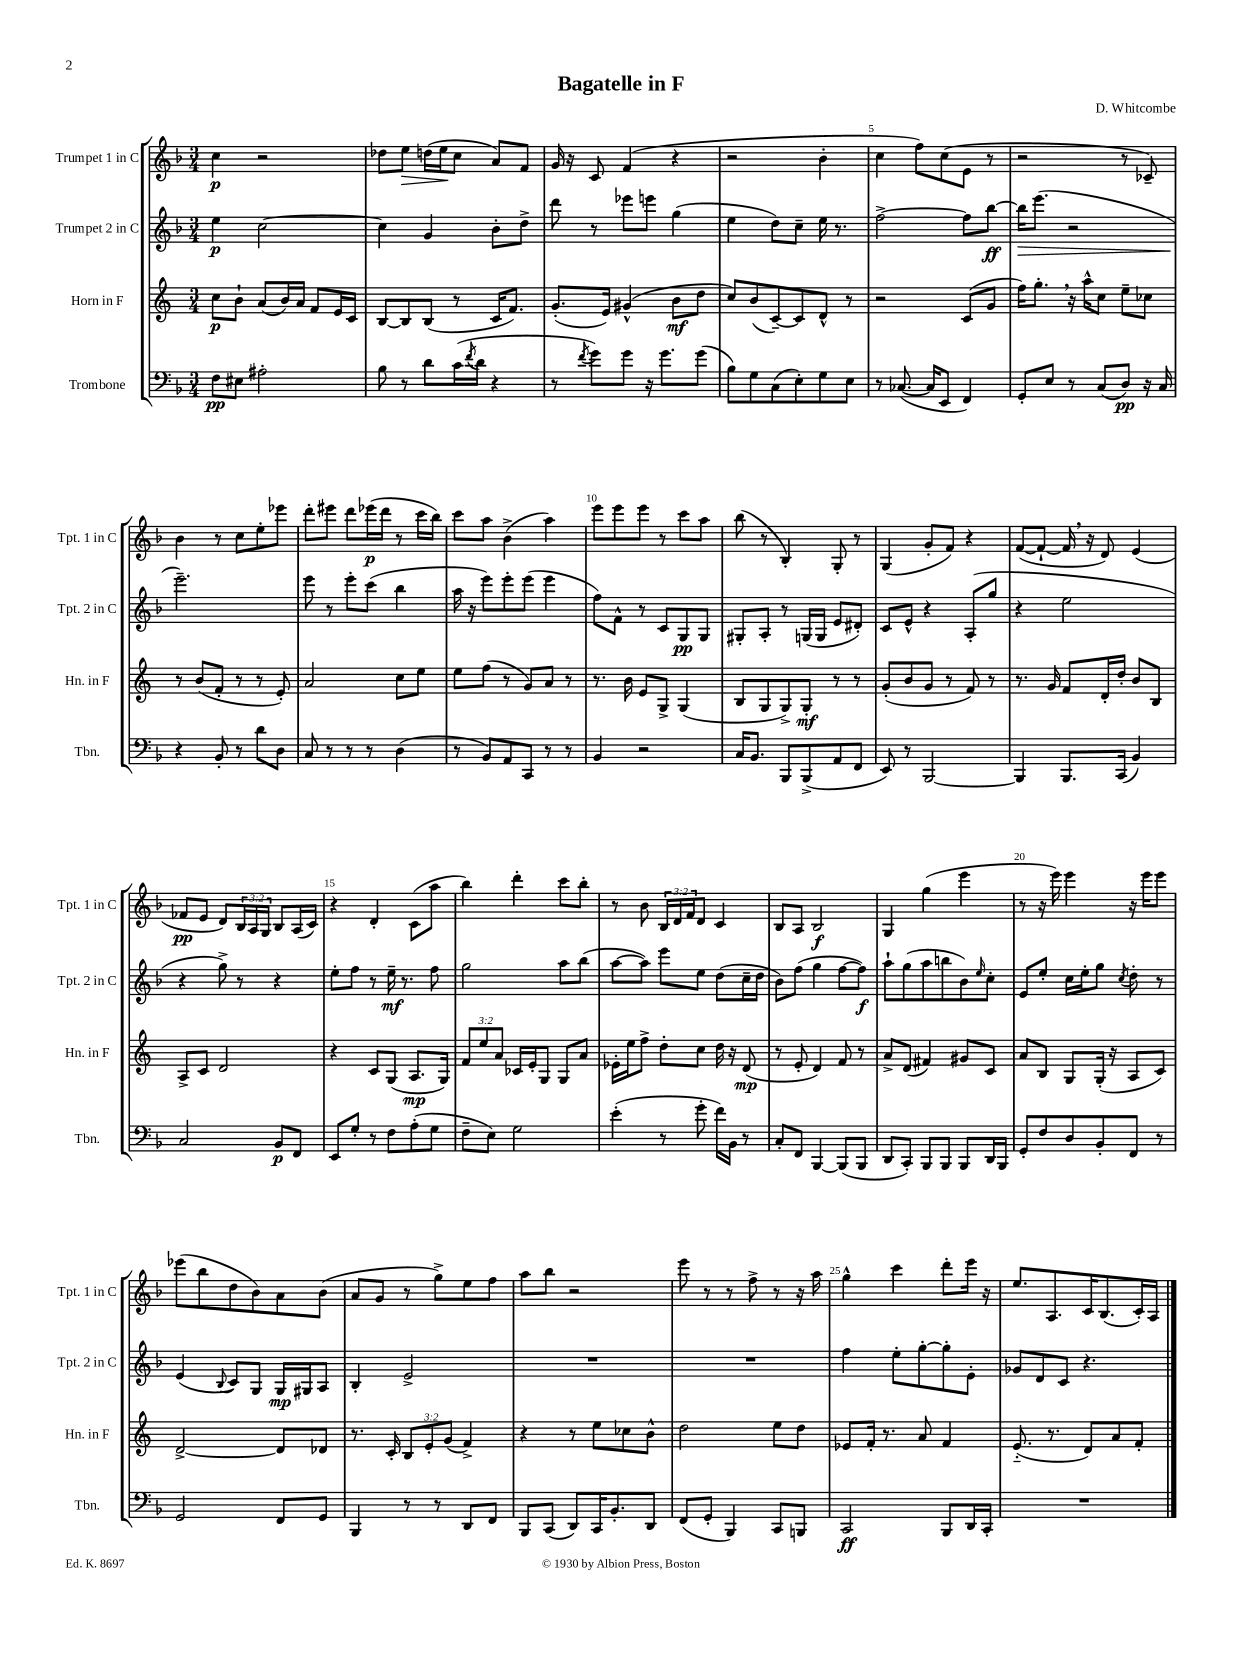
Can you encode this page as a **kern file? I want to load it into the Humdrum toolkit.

**kern	**dynam	**kern	**dynam	**kern	**dynam	**kern	**dynam
*part4	*part4	*part3	*part3	*part2	*part2	*part1	*part1
*staff4	*staff4	*staff3	*staff3	*staff2	*staff2	*staff1	*staff1
*I"Trombone	*	*I"Horn in F	*	*I"Trumpet 2 in C	*	*I"Trumpet 1 in C	*
*I'Tbn.	*	*I'Hn. in F	*	*I'Tpt. 2 in C	*	*I'Tpt. 1 in C	*
*clefF4	*	*clefG2	*	*clefG2	*	*clefG2	*
*k[b-]	*	*k[]	*	*k[b-]	*	*k[b-]	*
*M3/4	*	*M3/4	*	*M3/4	*	*M3/4	*
=1	=1	=1	=1	=1	=1	=1	=1
8F\L	pp	8cc\L	p	4ee\	p	4cc\	p
8E#X\J	.	8b`\J	.	.	.	.	.
2A#X'\	.	(8a/L	.	[2cc\	.	2r	.
.	.	16b/L)	.	.	.	.	.
.	.	16a/JJ	.	.	.	.	.
.	.	8f/L	.	.	.	.	.
.	.	16e/L	.	.	.	.	.
.	.	16c/JJ	.	.	.	.	.
=2	=2	=2	=2	=2	=2	=2	=2
8B-\	.	[8B/L	.	4cc\]	.	8dd-X\L	.
!	!	!	!	!	!	!	!LO:HP:b
8r	.	8B/]	.	.	.	8ee\J	>
8d\L	.	(8B/J	.	4g/	.	(16ddn\LL	.
.	.	.	.	.	.	16ee\J	.
(16c\L	.	8r	.	.	.	8cc\J	]
8qf/	.	.	.	.	.	.	.
16d\JJ	.	.	.	.	.	.	.
4r	.	16c/KL	.	8b-'\L	.	8a/L)	.
.	.	8.f/J)	.	.	.	.	.
.	.	.	.	8dd^\J	.	8f/J	.
=3	=3	=3	=3	=3	=3	=3	=3
8r	.	(8.g'/L	.	8ddd\	.	16g/	.
.	.	.	.	.	.	16r	.
8qf/	.	.	.	.	.	.	.
8g\L)	.	.	.	8r	.	8c/	.
.	.	16e/Jk)	.	.	.	.	.
8g\J	.	(4g#X^^/	.	8eee-X\L	.	(4f/	.
16r	.	.	.	8eeen\J	.	.	.
8.g\L	.	.	.	.	.	.	.
.	.	8b\L	mf	(4gg\	.	4r	.
(8g\J	.	8dd\J	.	.	.	.	.
=4	=4	=4	=4	=4	=4	=4	=4
8B-\L)	.	8cc/L)	.	4ee\	.	2r	.
8G\	.	(8b/	.	.	.	.	.
(8C\	.	[8c~/)	.	8dd\L)	.	.	.
8E'\)	.	8c/]	.	8cc~\J	.	.	.
8G\	.	8d^^/J	.	16ee\	.	4b-'\	.
.	.	.	.	8.r	.	.	.
8E\J	.	8r	.	.	.	.	.
=5	=5	=5	=5	=5	=5	=5	=5
8r	.	2r	.	[2ff^\	.	4cc\	.
([8.C-X/	.	.	.	.	.	.	.
.	.	.	.	.	.	8ff\L)	.
16C-/KL]	.	.	.	.	.	.	.
8EE/J	.	.	.	.	.	(8cc\	.
4FF/)	.	(8c/L	.	8ff\L]	.	8e\J	.
.	.	8g/J	.	[8bb-\J	ff	8r	.
=6	=6	=6	=6	=6	=6	=6	=6
!	!	!	!	!	!LO:HP:b	!	!
8GG'/L	.	16ff\KL)	.	16bb-\KL]	>	2r	.
.	.	8.gg',\J	.	(8.eee\J	.	.	.
8E/J	.	.	.	.	.	.	.
8r	.	16r	.	2r	.	.	.
.	.	16aa^^\KL	.	.	.	.	.
(8C/L	.	8cc\J	.	.	.	.	.
8D/J)	pp	8ee~\L	.	.	.	8r	.
16r	.	8cc-X\J	.	.	.	8c-X~/)	.
16C/	.	.	.	.	.	.	.
!!LO:LB:g=z
=7	=7	=7	=7	=7	=7	=7	=7
4r	.	8r	.	2.eee~\)	.	4b-\	.
.	.	(8b/L	.	.	.	.	.
8BB-'/	.	8f'/J	.	.	.	8r	.
8r	.	8r	.	.	.	8cc\L	.
8d\L	.	8r	.	.	.	8ee'\	.
8D\J	.	8e'/)	.	.	.	8eee-X\J	.
.	.	.	.	.	]	.	.
=8	=8	=8	=8	=8	=8	=8	=8
8C/	.	2a/	.	8eee\	.	8ddd'\L	.
8r	.	.	.	8r	.	8eee#X\J	.
8r	.	.	.	8eee'\L	.	8ddd\L	.
8r	.	.	.	(8ccc\J	.	(16eee-X\L	p
.	.	.	.	.	.	16ddd\JJ	.
(4D\	.	8cc\L	.	4bb-\	.	8r	.
.	.	8ee\J	.	.	.	16ccc\LL	.
.	.	.	.	.	.	16bb-\JJ)	.
=9	=9	=9	=9	=9	=9	=9	=9
8r	.	8ee\L	.	16aa\	.	8ccc\L	.
.	.	.	.	16r	.	.	.
8BB-/L)	.	(8ff\J	.	8eee\L)	.	8aa\J	.
8AA/	.	8r	.	8eee'\	.	(4b-^\	.
8CC/J	.	8g/L)	.	(8eee\J	.	.	.
8r	.	8a/J	.	4eee\	.	4aa\)	.
8r	.	8r	.	.	.	.	.
=10	=10	=10	=10	=10	=10	=10	=10
4BB-/	.	8.r	.	8ff\L)	.	8eee\L	.
.	.	.	.	8f^^\J	.	8eee\	.
.	.	16b\	.	.	.	.	.
2r	.	8e/L	.	8r	.	8eee\J	.
.	.	8G^/J	.	8c/L	.	8r	.
.	.	(4G/	.	8G/	pp	8ccc\L	.
.	.	.	.	8G/J	.	8aa\J	.
=11	=11	=11	=11	=11	=11	=11	=11
16C/KL	.	8B/L	.	8G#X'/L	.	(8bb-\	.
8.BB-/J	.	.	.	.	.	.	.
.	.	8G/	.	8A'/J	.	8r	.
8BBB-/L	.	8G^/)	.	8r	.	4B-'/)	.
(8BBB-^/	.	8G'/J	mf	(16Gn/LL	.	.	.
.	.	.	.	16G/JJ	.	.	.
8AA/	.	8r	.	8e/L	.	8G'/	.
8FF/J	.	8r	.	8d#X'/J)	.	8r	.
=12	=12	=12	=12	=12	=12	=12	=12
8EE/)	.	(8g'/L	.	8c/L	.	(4G/	.
8r	.	8b/	.	8e^^/J	.	.	.
[2BBB-/	.	8g/J	.	4r	.	8g'/L	.
.	.	8r	.	.	.	8f/J)	.
.	.	8f/)	.	(8A'/L	.	4r	.
.	.	8r	.	8gg/J	.	.	.
=13	=13	=13	=13	=13	=13	=13	=13
4BBB-/]	.	8.r	.	4r	.	([8f/L	.
.	.	.	.	.	.	8f`/J_	.
.	.	16g/	.	.	.	.	.
8.BBB-/L	.	8f/L	.	2ee\	.	16f,/]	.
.	.	.	.	.	.	16r	.
.	.	16d'/L	.	.	.	8d/)	.
(16CC/Jk	.	16dd'/JJ	.	.	.	.	.
4BB-/)	.	8b/L	.	.	.	(4e/	.
.	.	8B/J	.	.	.	.	.
!!LO:LB:g=z
=14	=14	=14	=14	=14	=14	=14	=14
2C/	.	8A^/L	.	4r	.	8f-X/L	pp
.	.	8c/J	.	.	.	8e/J	.
.	.	2d/	.	8gg^\)	.	8d/L)	.
.	.	.	.	8r	.	24B-/L	.
.	.	.	.	.	.	24A/	.
.	.	.	.	.	.	24G/JJ	.
8BB-/L	p	.	.	4r	.	8B-/L	.
8FF/J	.	.	.	.	.	(16A/L	.
.	.	.	.	.	.	16c/JJ)	.
=15	=15	=15	=15	=15	=15	=15	=15
8EE/L	.	4r	.	8ee'\L	.	4r	.
8G'/J	.	.	.	8ff\J	.	.	.
8r	.	8c/L	.	8r	.	4d'/	.
8F\L	.	(8G/J	.	16ee~\	mf	.	.
.	.	.	.	8.r	.	.	.
(8A'\	.	8.A/L	mp	.	.	(8c\L	.
8G\J	.	.	.	8ff\	.	8aa\J	.
.	.	16G/Jk)	.	.	.	.	.
=16	=16	=16	=16	=16	=16	=16	=16
8F~\L	.	12f/L	.	2gg\	.	4bb-\)	.
.	.	12ee/	.	.	.	.	.
8E\J)	.	.	.	.	.	.	.
.	.	12a/J	.	.	.	.	.
2G\	.	16c-X/LL	.	.	.	4ddd'\	.
.	.	16e'/J	.	.	.	.	.
.	.	8G/J	.	.	.	.	.
.	.	8G/L	.	8aa\L	.	8ccc\L	.
.	.	8a/J	.	(8bb-\J	.	8bb-'\J	.
=17	=17	=17	=17	=17	=17	=17	=17
(4e'\	.	16e-X'\LL	.	[8aa\L	.	8r	.
.	.	16ee\J	.	.	.	.	.
.	.	8ff^\J	.	8aa\J])	.	8b-\	.
8r	.	8dd'\L	.	8eee\L	.	24B-/LL	.
.	.	.	.	.	.	24d/	.
.	.	.	.	.	.	24f/J	.
8g'\	.	8cc\J	.	8ee\J	.	8d/J	.
16f\LL)	.	16dd\	.	(8dd\L	.	4c/	.
16BB-\JJ	.	16r	.	.	.	.	.
8r	.	(8d/	mp	16cc~\L	.	.	.
.	.	.	.	16dd\JJ	.	.	.
=18	=18	=18	=18	=18	=18	=18	=18
8C'/L	.	8r	.	8b-\L)	.	8B-/L	.
8FF/J	.	8e'/	.	(8ff\J	.	8A/J	.
[4BBB-/	.	4d/)	.	4gg\	.	2B-/	f
(8BBB-/L]	.	8f/	.	[8ff\L	.	.	.
8BBB-/J	.	8r	.	8ff\J])	f	.	.
=19	=19	=19	=19	=19	=19	=19	=19
8DD/L	.	8a^/L	.	8aa`\L	.	4G/	.
8CC'/J)	.	(8d/J	.	(8gg\	.	.	.
8BBB-/L	.	4f#X/)	.	8aa\	.	(4gg\	.
8BBB-/J	.	.	.	8bbn\	.	.	.
8BBB-/L	.	8g#X/L	.	8b-\)	.	4eee\	.
.	.	.	.	16qqee/	.	.	.
16DD/L	.	8c/J	.	8cc'\J	.	.	.
16BBB-/JJ	.	.	.	.	.	.	.
=20	=20	=20	=20	=20	=20	=20	=20
8GG'/L	.	8a/L	.	8e/L	.	8r	.
8F/	.	8B/J	.	8ee'/J	.	16r	.
.	.	.	.	.	.	16eee\)	.
8D/	.	8G/L	.	16cc\LL	.	4eee\	.
.	.	.	.	16ee'\J	.	.	.
8BB-'/	.	(16G'/Jk	.	8gg\J	.	.	.
.	.	16r	.	.	.	.	.
.	.	.	.	8qcc/	.	.	.
8FF/J	.	8A/L	.	8dd'\	.	16r	.
.	.	.	.	.	.	16eee\KL	.
8r	.	8c/J)	.	8r	.	8eee\J	.
!!LO:LB:g=z
=21	=21	=21	=21	=21	=21	=21	=21
2GG/	.	[2d^/	.	(4e/	.	(8eee-X\L	.
.	.	.	.	.	.	8bb-\	.
.	.	.	.	8qqB-/	.	.	.
.	.	.	.	8c/L)	.	8dd\	.
.	.	.	.	8G/J	.	8b-\)	.
8FF/L	.	8d/L]	.	16G/LL	mp	8a\	.
.	.	.	.	16G#X/J	.	.	.
8GG/J	.	8d-X/J	.	8A/J	.	(8b-\J	.
=22	=22	=22	=22	=22	=22	=22	=22
4BBB-/	.	8.r	.	4B-'/	.	8a/L	.
.	.	.	.	.	.	8g/J	.
.	.	16c'/	.	.	.	.	.
8r	.	12B/L	.	2e^/	.	8r	.
.	.	12e'/	.	.	.	.	.
8r	.	.	.	.	.	8gg^\L)	.
.	.	(12g/J	.	.	.	.	.
8DD/L	.	4f^/)	.	.	.	8ee\	.
8FF/J	.	.	.	.	.	8ff\J	.
=23	=23	=23	=23	=23	=23	=23	=23
8BBB-/L	.	4r	.	2.r	.	8aa\L	.
(8CC/J	.	.	.	.	.	8bb-\J	.
8DD/L)	.	8r	.	.	.	2r	.
16CC/K	.	8ee\L	.	.	.	.	.
8.BB-'/	.	.	.	.	.	.	.
.	.	8cc-X\	.	.	.	.	.
8DD/J	.	8b^^\J	.	.	.	.	.
=24	=24	=24	=24	=24	=24	=24	=24
(8FF/L	.	2dd\	.	2.r	.	8eee\	.
8GG'/J	.	.	.	.	.	8r	.
4BBB-/)	.	.	.	.	.	8r	.
.	.	.	.	.	.	8ff^\	.
8CC/L	.	8ee\L	.	.	.	8r	.
8BBBn/J	.	8dd\J	.	.	.	16r	.
.	.	.	.	.	.	16aa\	.
=25	=25	=25	=25	=25	=25	=25	=25
2CC/	ff	8e-X/L	.	4ff\	.	4gg^^\	.
.	.	16f'/Jk	.	.	.	.	.
.	.	8.r	.	.	.	.	.
.	.	.	.	8ee'\L	.	4ccc\	.
.	.	8a/	.	[8gg'\	.	.	.
8BBB-/L	.	4f/	.	8gg'\]	.	8ddd'\L	.
16DD/L	.	.	.	8e'\J	.	16eee\Jk	.
16CC'/JJ	.	.	.	.	.	16r	.
=26	=26	=26	=26	=26	=26	=26	=26
2.r	.	(8.e/	.	8g-X/L	.	8.ee/L	.
.	.	.	.	8d/	.	.	.
.	.	8.r	.	.	.	8.A/	.
.	.	.	.	8c/J	.	.	.
.	.	8d/L)	.	4.r	.	16c/K	.
.	.	.	.	.	.	(8.B-/	.
.	.	8a/	.	.	.	.	.
.	.	8f'/J	.	.	.	16c'/L)	.
.	.	.	.	.	.	16A/JJ	.
==	==	==	==	==	==	==	==
*-	*-	*-	*-	*-	*-	*-	*-
